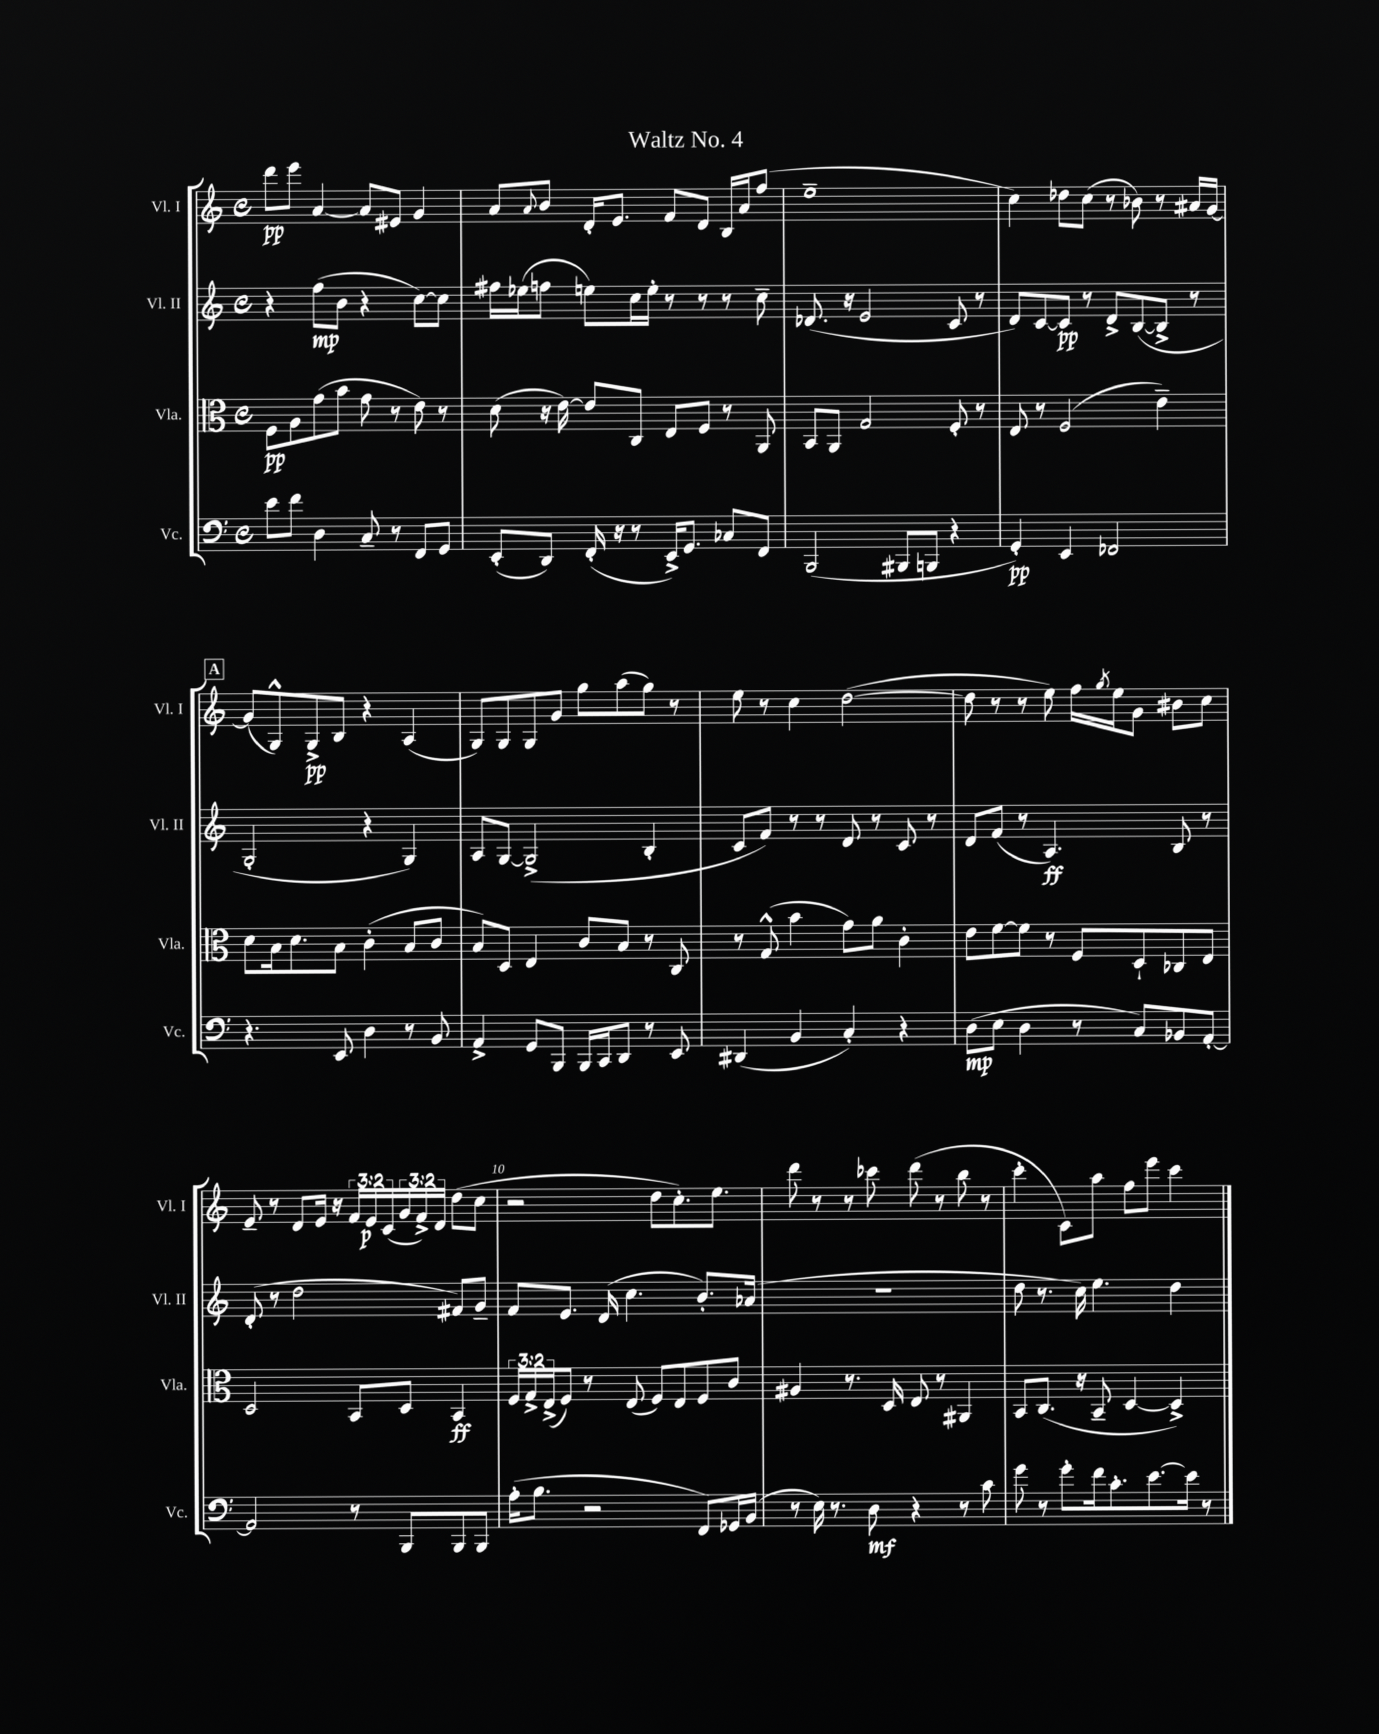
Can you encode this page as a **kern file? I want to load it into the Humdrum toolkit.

**kern	**kern	**kern	**kern
*staff4	*staff3	*staff2	*staff1
*clefF4	*clefC3	*clefG2	*clefG2
*k[]	*k[]	*k[]	*k[]
*M4/4	*M4/4	*M4/4	*M4/4
*met(c)	*met(c)	*met(c)	*met(c)
8e	8F	4r	8ddd
8f	8A	.	8eee
4D	(8g	(8ff	[4a
.	8b	8b	.
8C~	8g	4r	8a]
8r	8r	.	8e#
8FF	8e)	[8cc)	4g
8GG	8r	8cc]	.
=	=	=	=
(8EE'	(8d	16ff#	8a
.	.	(16ee-	.
.	.	.	8qqa
8DD)	16r	8ff	8b
.	[16e)	.	.
(16FF'	8e]	8ee)	16d'
16r	.	.	8.e
8r	8C	16cc	.
.	.	16ee'	.
16EE^)	8E	8r	8f
8.GG	.	.	.
.	8F	8r	8d
8C-	8r	8r	16B
.	.	.	16a
8FF	8AA	8cc~	(8ff
=	=	=	=
(2BBB	8BB	(8.d-	1ee~
.	8AA	.	.
.	.	16r	.
.	2G	2e	.
8BBB#	.	.	.
8BBB	.	.	.
4r	8F'	8c	.
.	8r	8r	.
=	=	=	=
4GG')	8E	8d)	4cc)
.	8r	[8c	.
4EE	(2F	8c]	8dd-
.	.	8r	(8cc
2FF-	.	8d^	8r
.	.	([8B	8b-)
.	4e~)	8B^]	8r
.	.	8r	16a#
.	.	.	[16g
=	=	=	=
4.r	8d	2G'	(8g]
.	16B	.	8G^^)
.	8.d	.	.
.	.	.	8G^
8EE	8B	.	8B
4D	(4c'	4r	4r
8r	8B	4G)	(4A
8BB	8c	.	.
=	=	=	=
4AA^	8B)	8A	8G)
.	8D	[8G	8G
8GG	4E	(2G^]	8G
8BBB	.	.	8g
16BBB	8c	.	8gg
16CC	.	.	.
8DD	8B	.	(8aa
8r	8r	4B'	8gg)
8EE	8C	.	8r
=	=	=	=
(4DD#	8r	8c	8ee
.	(8G^^	8f)	8r
4BB	4b	8r	4cc
.	.	8r	.
4C')	8g)	8d	([2dd
.	8a	8r	.
4r	4c'	8c	.
.	.	8r	.
=	=	=	=
(8D	8e	8d	8dd]
8E	[8f	(8f	8r
4D	8f]	8r	8r
.	8r	4.A)	8ee)
8r	8F	.	16ff
.	.	.	8qgg
.	.	.	16ee
8C)	8D`	.	8g
8BB-	8C-	8B	8b#
[8AA'	8E	8r	8cc
=	=	=	=
2AA]	2D	(8d'	8e~
.	.	8r	8r
.	.	2dd	8d
.	.	.	16e
.	.	.	16r
8r	8BB	.	24f
.	.	.	24e
.	.	.	(24c
8BBB	8D	.	24g
.	.	.	24f^)
.	.	.	24d
8BBB	4BB	8f#)	(8dd
8BBB	.	8g~	8cc
=	=	=	=
(16A'	24F	8f	2r
.	24G^	.	.
8.B	.	.	.
.	(24E^	.	.
.	8F)	8.e	.
2r	8r	.	.
.	.	(16d	.
.	(8E	4.cc	.
.	8F)	.	8dd
.	8E	.	8.cc')
8FF)	8F	8.b')	.
.	.	.	8.ee
16GG-	8c	.	.
(16BB	.	(16a-	.
=	=	=	=
8r	4A#	1r	8ddd
16E)	.	.	8r
8.r	.	.	.
.	8.r	.	8r
8D	.	.	8ccc-
.	16D	.	.
4r	8E	.	(8ddd
.	8r	.	8r
8r	4AA#	.	8bb
8c	.	.	8r
=	=	=	=
8g	8BB	8dd	4ccc'
8r	(8.C	8.r	.
8g'	.	.	8c)
.	16r	16cc)	.
16f	8BB~	4.ee	8aa
8.c'	.	.	.
.	[4D	.	8ff
[8.e	.	.	8eee
.	4D^])	4dd	4ccc
16e]	.	.	.
8r	.	.	.
==	==	==	==
*-	*-	*-	*-
